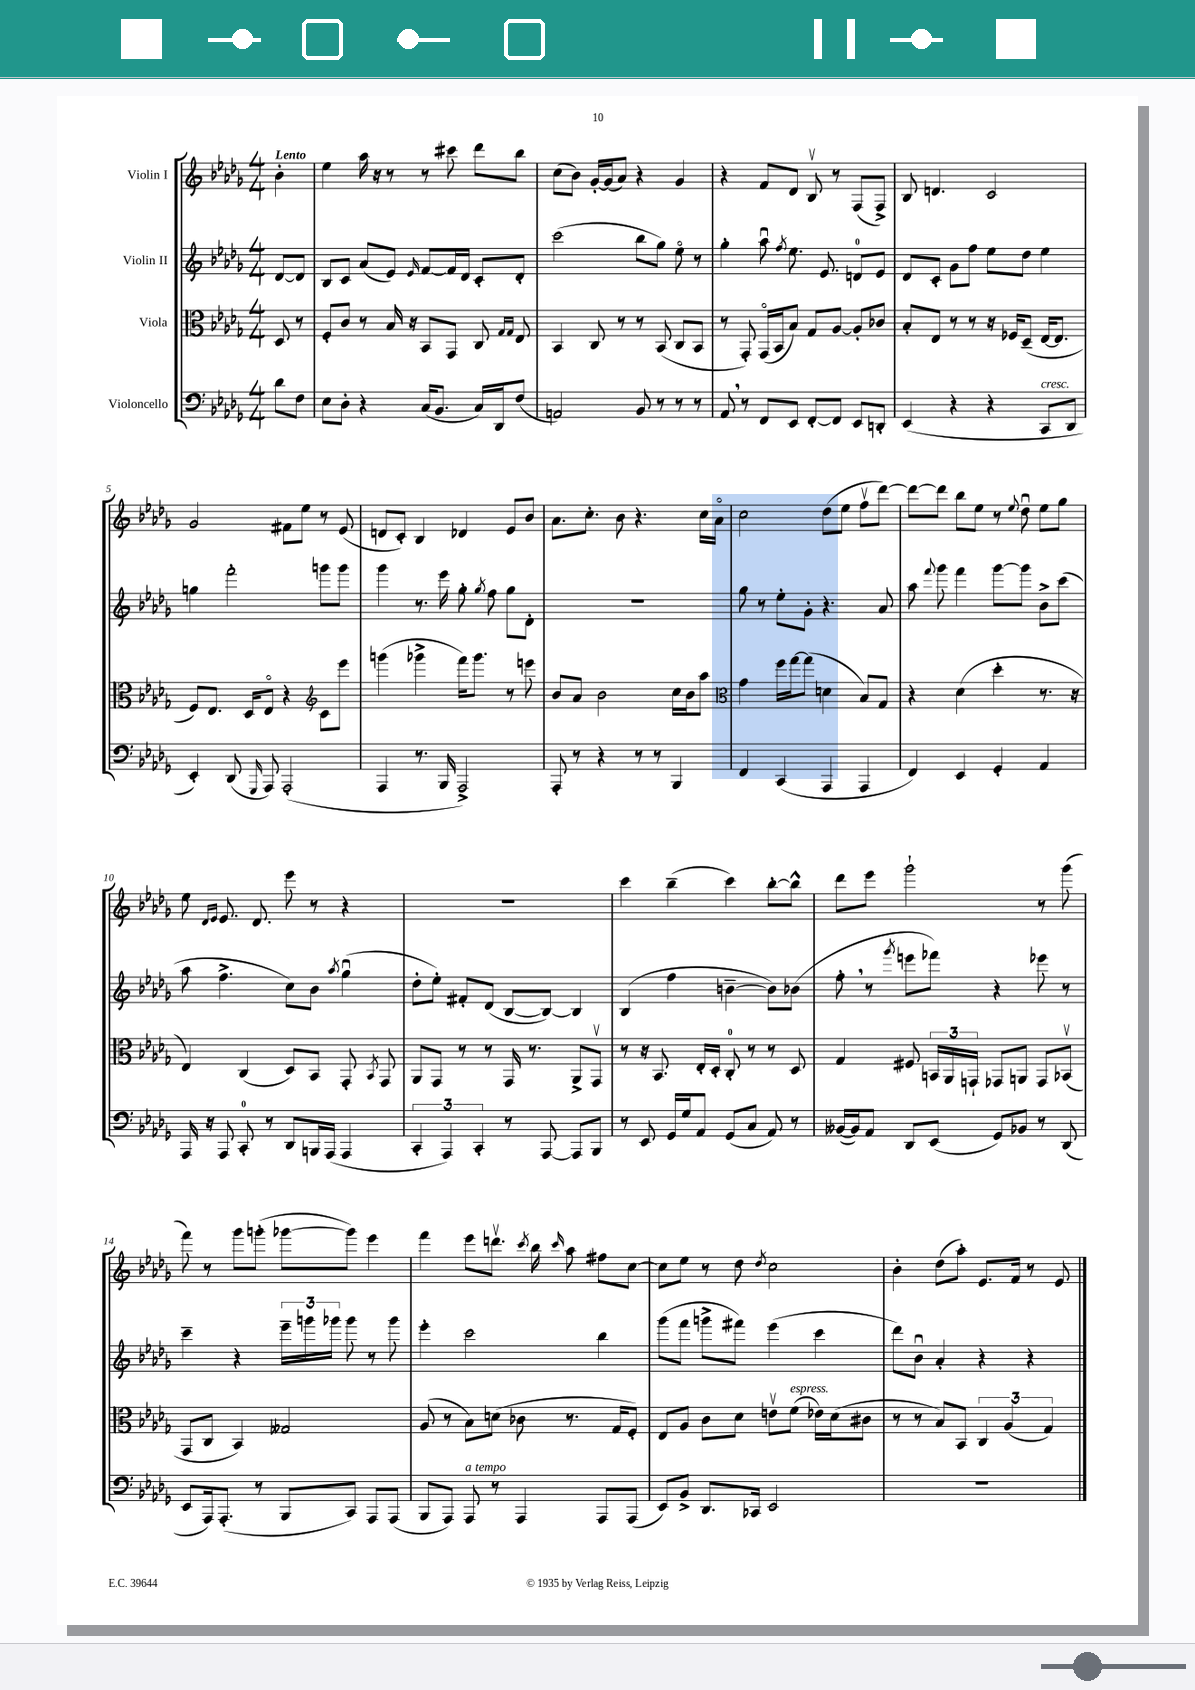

**kern	**kern	**kern	**kern
*staff4	*staff3	*staff2	*staff1
*clefF4	*clefC3	*clefG2	*clefG2
*k[b-e-a-d-g-]	*k[b-e-a-d-g-]	*k[b-e-a-d-g-]	*k[b-e-a-d-g-]
*M4/4	*M4/4	*M4/4	*M4/4
8d-	8D-	[8d-	4b-'
8F	8r	8d-]	.
=	=	=	=
8E-	8F'	8B-	4ee-
8D-'	8c	8c	.
4r	8r	(8a-	16aa-
.	.	.	16r
.	16B-	8e-)	8r
.	16r	.	.
.	.	16qqe-	.
(16C	8BB-	[8f	8r
8.BB-	.	.	.
.	8GG-	16f]	8ccc#
.	.	16d-	.
16C)	8C	8c'	8ddd-
16DD-	.	.	.
.	16qqG-	.	.
.	16qqG-	.	.
(8F	8E-	8d-'	8bb-
=	=	=	=
2AA)	4BB-	(2ccc	(8cc
.	.	.	8b-)
.	8C	.	[16g-'
.	.	.	(16g-]
.	8r	.	8a-)
8BB-	8r	8bb-	4r
8r	(8BB-	8gg-)	.
8r	8C	8ee-o	4g-
8r	8BB-	8r	.
=	=	=	=
8AA-	8r	4gg-'	4r
8r	8GG-')	.	.
8FF	(16GG-o	8aa-u	8f
.	16BB-	.	.
.	.	8qff	.
8EE-	8B-)	8.ee-	8d-
[8FF'	8G-	.	8B-v
.	.	8.e-	.
8FF]	[8A-	.	8r
8EE-	8A-']	8d	(8F
8DD'	8c-	8e-	8F^)
=	=	=	=
(4EE-	8B-'	8d-	8B-
.	8E-	8c'	4.d
4r	8r	8g-	.
.	8r	8ff	.
4r	16r	8ee-	2c
.	16F-	.	.
.	(8D-~	8dd-	.
8CC	[16E-	4ee-	.
.	8.E-]	.	.
8DD-	.	.	.
=	=	=	=
4EE-')	8F)	4gg	2g-
.	8.E-	.	.
(8DD-	.	2fff'	.
.	16D-	.	.
16qqGGG-	.	.	.
8AAA-)	8E-o	.	.
(2AAA-'	4r	.	8f#
.	.	.	8ee-
*	*clefG2	*	*
.	8c	8ggg	8r
.	8eee-	8ggg	(8e-
=	=	=	=
4AAA-	(4ggg	4ggg-	8d
.	.	.	8c')
8.r	4ggg-^	8.r	4B-
16BBB-	.	16eee-	.
2AAA-^)	16fff)	8gg-'	4d-
.	8.ggg-	.	.
.	.	8qgg-	.
.	.	8ff	.
.	8r	8gg-	8e-
.	8eee	8d-'	8b-
=	=	=	=
8AAA-'	8b-	1r	8.a-
8r	8a-	.	.
.	.	.	8.cc'
4r	2b-	.	.
.	.	.	8b-
8r	.	.	4.r
8r	.	.	.
4BBB-	16cc	.	.
.	16b-	.	.
.	8aa-	.	16cc
.	.	.	16a-o
=	=	=	=
*	*clefC3	*	*
4FF	4g-	8gg-	2cc
.	.	8r	.
(4CC	16ff	8ee-'	.
.	[16gg-	.	.
.	(8gg-]	8g-'	.
4AAA-	4d	4.r	(8dd-
.	.	.	8ee-
4AAA-	8B-)	.	8ffv
.	8G-	8a-	[8ddd-)
=	=	=	=
4FF)	4r	8aa-	8ddd-_
.	.	8qqfff	.
.	.	8ggg-	8ddd-]
4EE-	(4d-	4fff	8bb-
.	.	.	8ee-
4GG-'	4dd-'	[8ggg-	8r
.	.	.	8qqee-
.	.	8ggg-]	8dd-u
4AA-	8.r	8b-^	8ee-
.	.	(8ccc	8gg-
.	16r	.	.
=	=	=	=
16AAA-	4E-)	8aa-	8ee-
16r	.	.	.
.	.	.	16qqd-
.	.	.	16qqe-
8AAA-	.	4.ff^	8.e-
8CC'	(4C	.	.
.	.	.	8.d-
8r	.	.	.
8DD-	8D-)	8cc)	8eee-
16BBB	8BB-	8b-	8r
(16AAA-	.	.	.
.	.	8qaa-	.
4AAA-	8GG-'	(4gg-u	4r
.	8qBB-	.	.
.	8GG-	.	.
=	=	=	=
6CC'	8AA-	8dd-'	1r
.	8GG-	8ee-')	.
6AAA-)	.	.	.
.	8r	8f#'	.
6CC'	.	.	.
.	8r	(8d-	.
8r	16GG-	[8B-	.
.	8.r	.	.
[8AAA-	.	8B-_)	.
8AAA-]	8AA-^	4B-]	.
8BBB-	8GG-v	.	.
=	=	=	=
8r	8r	(4B-	4ccc
8EE-	16r	.	.
.	8.BB-	.	.
16GG-	.	4ff	(4bb-~
16G-	.	.	.
8AA-	16E-'	.	.
.	16D-'	.	.
(8GG-	8C'	[4b~	4ccc)
8C	8r	.	.
8AA-)	8r	8b])	[8bb-'
8r	8D-	(8b-	8bb-^^]
=	=	=	=
([16BB--	4G-	8ff'	8ddd-
16BB--])	.	.	.
8AA-	.	8r	8eee-
.	.	8qggg-	.
8DD-	8F#	8eee	2ggg-`
(8EE-	24BB	8fff-)	.
.	24AA-	.	.
.	24GG`	.	.
8GG-)	8GG-	4r	.
8BB-	8AA	.	.
8r	8GG-	8eee-	8r
(8DD-	(8BB-v	8r	(8ggg-
=	=	=	=
8EE-	8GG-	4ccc~	8fff)
16AAA-)	8C	.	8r
(8.AAA-'	.	.	.
.	4BB-)	4r	8ggg-
8r	.	.	(8ggg'
8BBB-	2G--	24eee-~	[8ggg-
.	.	24ggg	.
.	.	24ggg-	.
8CC)	.	8ggg-	8ggg-])
8AAA-	.	8r	4eee-
(8AAA-	.	8ggg-	.
=	=	=	=
8BBB-	(8A-	4eee-'	4fff
8AAA-)	8r	.	.
8AAA-	8B-)	2ccc	8eee-
8r	(8d	.	8.dddv
4AAA-	8c-	.	.
.	.	.	8qccc
.	.	.	16bb-
.	.	.	16qqccc
.	8.r	.	8aa-
8AAA-	.	4bb-	8ff#
.	16G-	.	.
(8AAA-	8F')	.	[8cc
=	=	=	=
8EE-)	8E-	(8ggg-	8cc]
8BB-^	8A-	8fff	8ee-
8.DD-	8c	8ggg^	8r
.	8d-	8fff#)	8dd-
16CC-	.	.	.
.	.	.	8qdd-
2EE-	8ev	(4eee-	2cc
.	(8f	.	.
.	16e-)	4ccc	.
.	(16d-	.	.
.	8c#	.	.
=	=	=	=
1r	8r	8ddd-)	4b-'
.	8r	8b-u	.
.	8B-)	4a-'	(8dd-
.	8BB-	.	8aa-')
.	6C	4r	8.e-
.	(6A-	.	.
.	.	.	16f
.	.	4r	8r
.	6G-)	.	.
.	.	.	8e-
==	==	==	==
*-	*-	*-	*-
